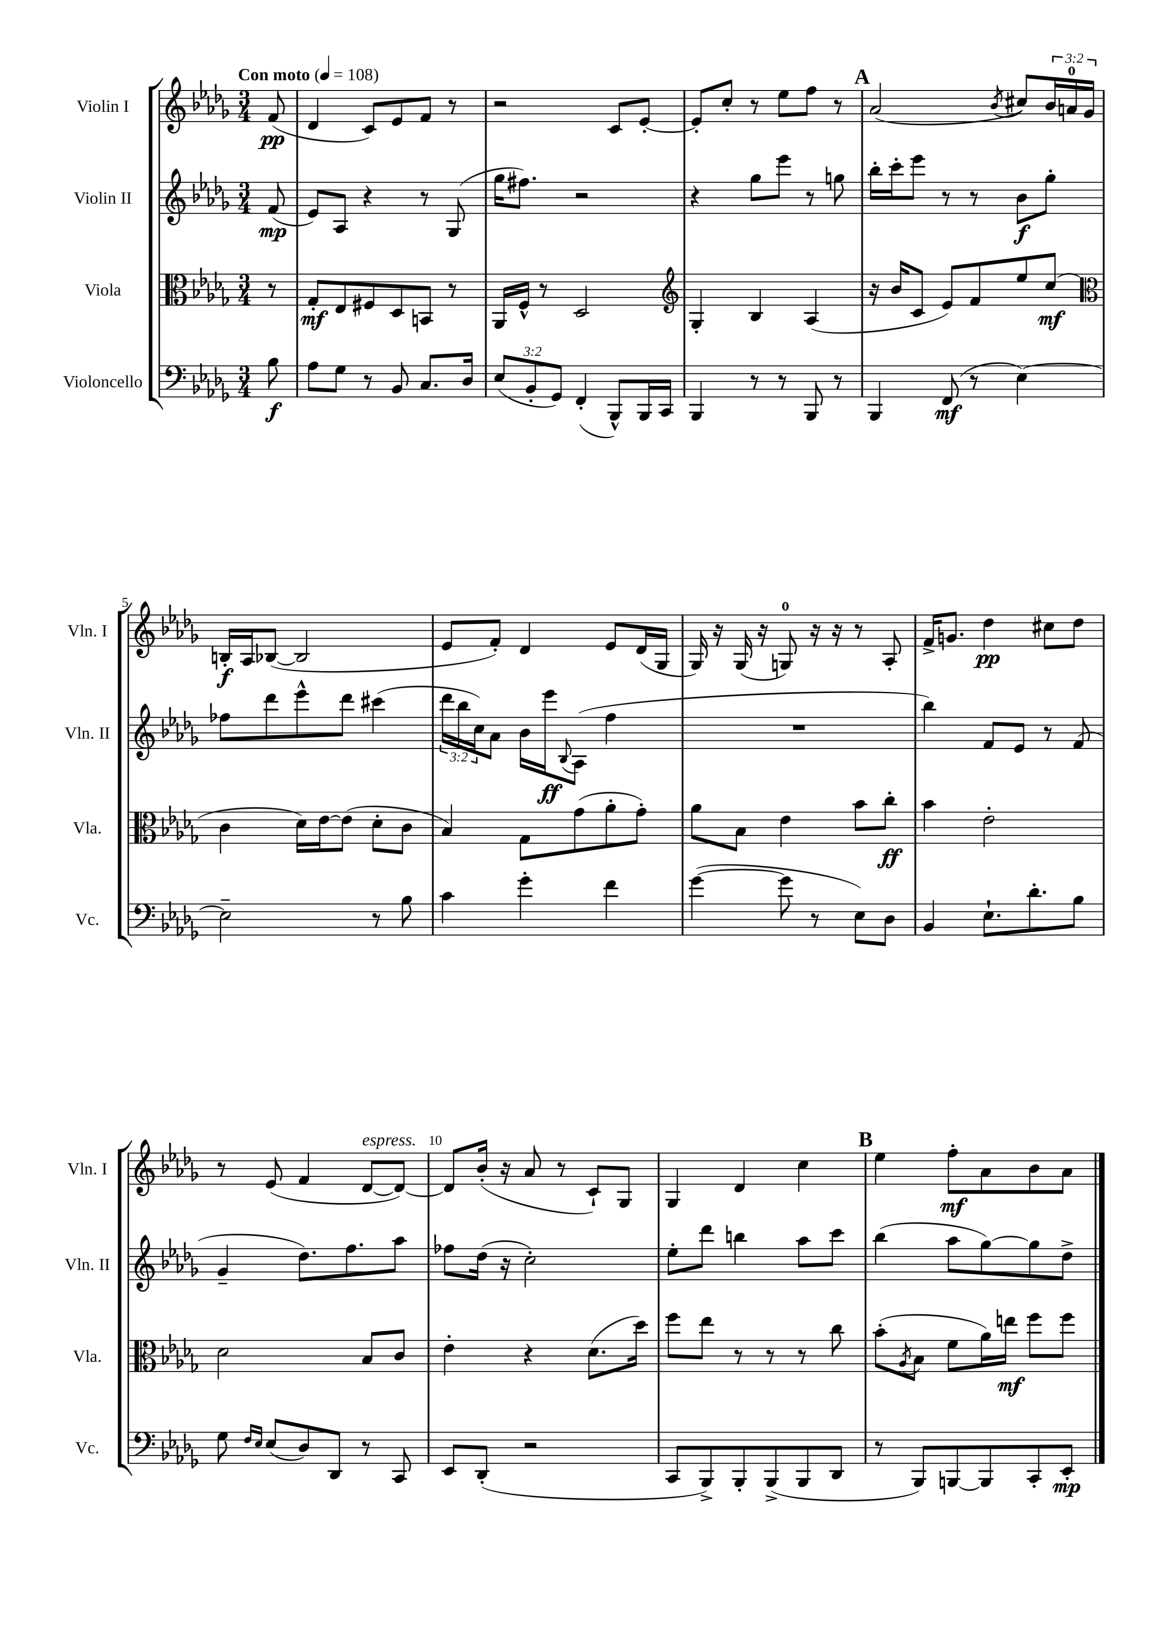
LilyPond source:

<<
\new StaffGroup <<
\new Staff = "s0" \with { instrumentName = "Violin I" shortInstrumentName = "Vln. I" } {
    \clef treble \key des \major \numericTimeSignature \time 3/4 \override Staff.TupletNumber.text = #tuplet-number::calc-fraction-text \partial 8 \tempo "Con moto" 4 = 108
    f'8\pp( |
    des'4 c'8) ees'8 f'8 r8 |
    r2 c'8 ees'8~-. |
    ees'8-. c''8-. r8 ees''8 f''8 r8 |
    \mark \markup { \bold "A" } aes'2( \acciaccatura { bes'8 } cis''8) \tuplet 3/2 { bes'16 a'16-0 ges'16 } |
    b16-.\f aes16 bes8~( bes2 |
    ees'8 f'8-.) des'4 ees'8 des'16( ges16 |
    ges16) r16 ges16( r16 g8-0) r16 r16 r8 aes8-. |
    f'16-> g'8. des''4\pp cis''8 des''8 |
    r8 ees'8( f'4 des'8~^\markup { \italic "espress." } des'8~) |
    des'8 bes'16-.( r16 aes'8 r8 c'8-!) ges8 |
    ges4 des'4 c''4 |
    \mark \markup { \bold "B" } ees''4 f''8-.\mf aes'8 bes'8 aes'8 \bar "|." |
}
\new Staff = "s1" \with { instrumentName = "Violin II" shortInstrumentName = "Vln. II" } {
    \clef treble \key des \major \numericTimeSignature \time 3/4 \override Staff.TupletNumber.text = #tuplet-number::calc-fraction-text \partial 8
    f'8\mp( |
    ees'8) aes8 r4 r8 ges8( |
    ges''16 fis''8.) r2 |
    r4 ges''8 ees'''8 r8 g''8 |
    \mark \markup { \bold "A" } bes''16-. c'''16-. ees'''8 r8 r8 bes'8\f ges''8-. |
    fes''8 des'''8 ees'''8-^ des'''8 cis'''4( |
    \tuplet 3/2 { des'''16 bes''16 c''16) } aes'8 bes'16 ees'''16\ff \appoggiatura { bes8 } aes8( f''4 |
    R2. |
    bes''4) f'8 ees'8 r8 f'8( |
    ges'4-- des''8.) f''8. aes''8 |
    fes''8 des''16( r16 c''2-.) |
    ees''8-. des'''8 b''4 aes''8 c'''8 |
    \mark \markup { \bold "B" } bes''4( aes''8 ges''8~) ges''8 des''8-> \bar "|." |
}
\new Staff = "s2" \with { instrumentName = "Viola" shortInstrumentName = "Vla." } {
    \clef alto \key des \major \numericTimeSignature \time 3/4 \partial 8
    r8 |
    ges8-.\mf ees8 fis8 des8 b,8 r8 |
    aes,16 f16-^ r8 des2 |
    \clef treble ges4-. bes4 aes4( |
    \mark \markup { \bold "A" } r16 bes'16 c'8 ees'8) f'8 ees''8 c''8\mf( |
    \clef alto c'4 des'16) ees'16~ ees'8( des'8-. c'8 |
    bes4) ges8 ges'8( aes'8-. ges'8-.) |
    aes'8 bes8 ees'4 bes'8 c''8-.\ff |
    bes'4 ees'2-. |
    des'2 bes8 c'8 |
    ees'4-. r4 des'8.( des''16) |
    f''8 ees''8 r8 r8 r8 c''8 |
    \mark \markup { \bold "B" } bes'8-.( \acciaccatura { aes8 } bes8 f'8 aes'16) e''16\mf f''8 f''8 \bar "|." |
}
\new Staff = "s3" \with { instrumentName = "Violoncello" shortInstrumentName = "Vc." } {
    \clef bass \key des \major \numericTimeSignature \time 3/4 \override Staff.TupletNumber.text = #tuplet-number::calc-fraction-text \partial 8
    bes8\f |
    aes8 ges8 r8 bes,8 c8. des16 |
    \tuplet 3/2 { ees8( bes,8-. ges,8) } f,4-.( bes,,8-^) bes,,16 c,16 |
    bes,,4 r8 r8 bes,,8 r8 |
    \mark \markup { \bold "A" } bes,,4 f,8\mf( r8 ees4~) |
    ees2-- r8 bes8 |
    c'4 ges'4-. f'4 |
    ges'4~( ges'8 r8 ees8) des8 |
    bes,4 ees8.-! des'8.-. bes8 |
    ges8 \grace { f16 ees16 } ees8( des8) des,8 r8 c,8 |
    ees,8 des,8-.( r2 |
    c,8 bes,,8->) bes,,8-. bes,,8->( bes,,8 des,8 |
    \mark \markup { \bold "B" } r8 bes,,8) b,,8~ b,,8 c,8-. ees,8-.\mp \bar "|." |
}
>>
>>
\layout { \context { \Score \override BarNumber.break-visibility = ##(#f #t #t) barNumberVisibility = #(every-nth-bar-number-visible 5) } }
